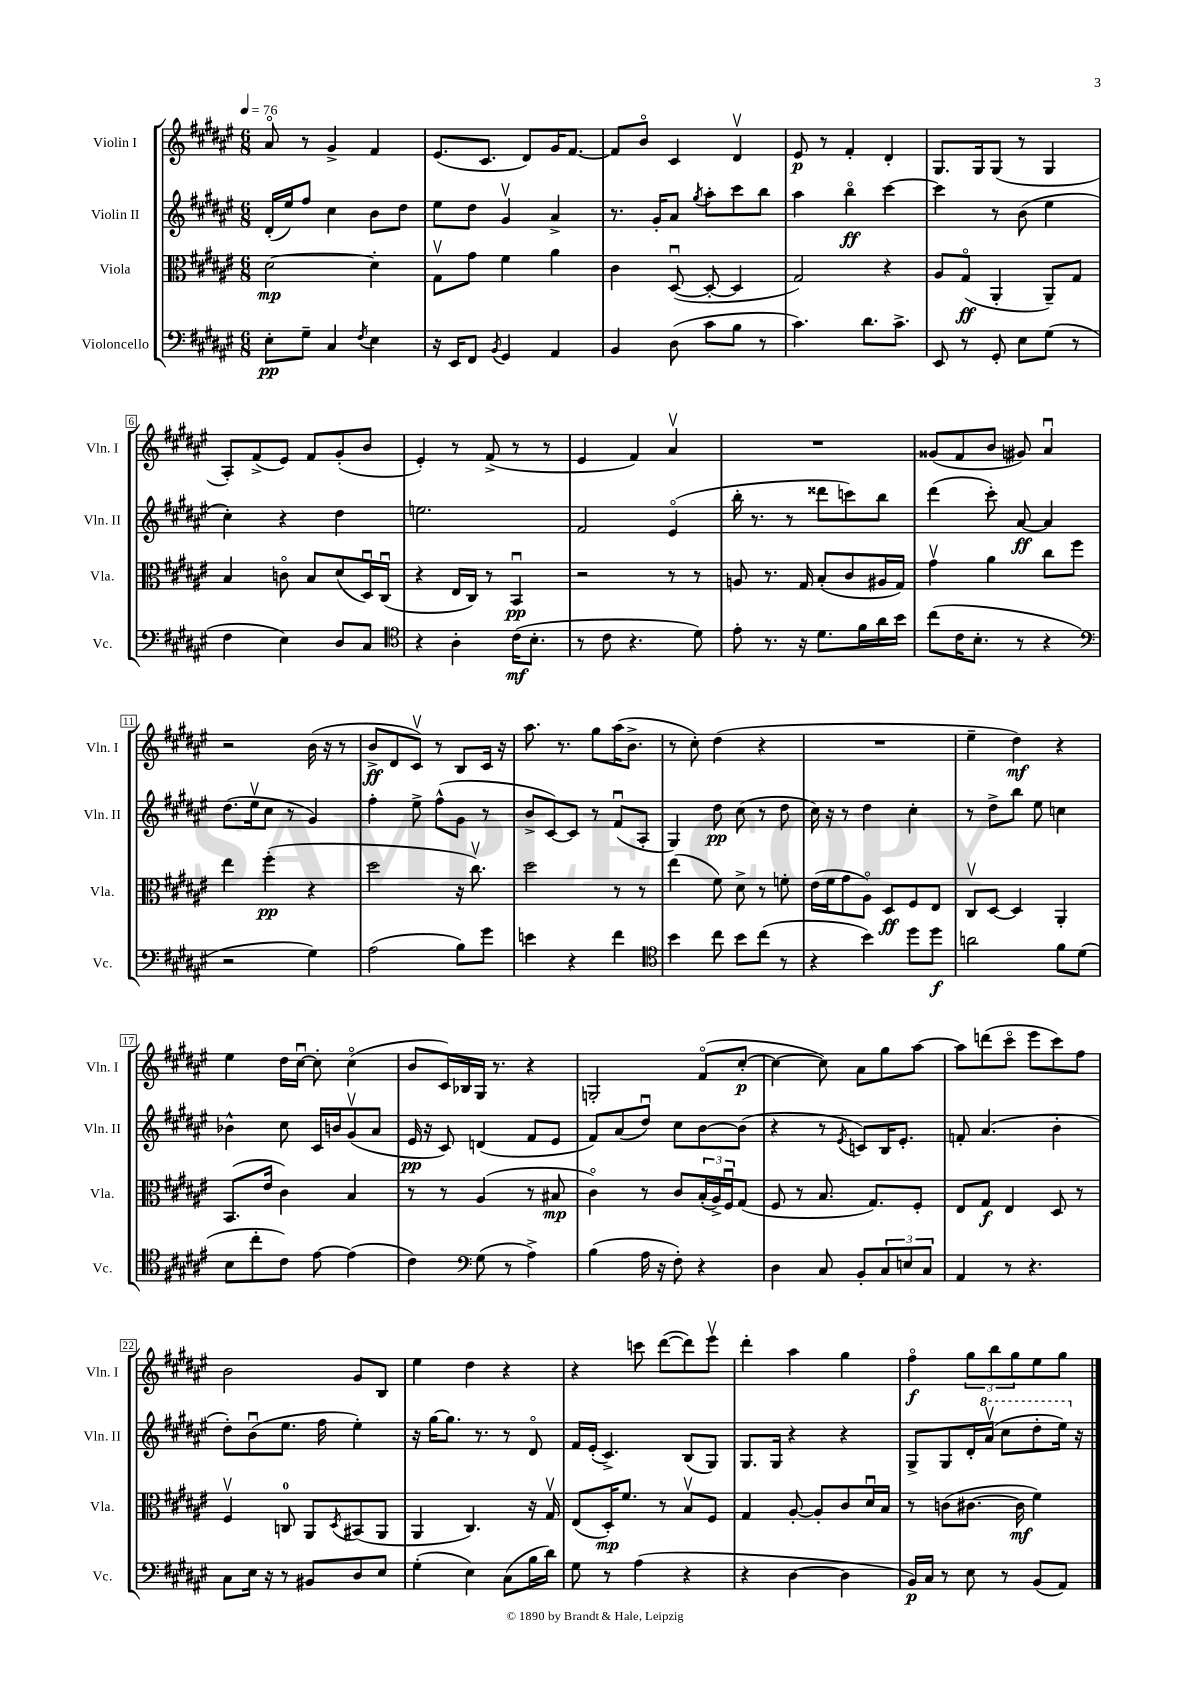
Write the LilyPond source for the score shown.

<<
\new StaffGroup <<
\new Staff = "s0" \with { instrumentName = "Violin I" shortInstrumentName = "Vln. I" } {
    \clef treble \key fis \major \numericTimeSignature \time 6/8 \tempo 4 = 76
    ais'8\flageolet r8 gis'4-> fis'4 |
    eis'8.( cis'8. dis'8) gis'16 fis'8.~ |
    fis'8 b'8\flageolet cis'4 dis'4\upbow |
    eis'8\p r8 fis'4-. dis'4-. |
    gis8. gis16 gis8( r8 gis4 |
    ais8-.) fis'8->( eis'8) fis'8 gis'8-.( b'8 |
    eis'4-.) r8 fis'8->( r8 r8 |
    eis'4 fis'4) ais'4\upbow |
    R2. |
    gisis'8( fis'8 b'8 gis'8) ais'4\downbow |
    r2 b'16( r16 r8 |
    b'8->\ff dis'8 cis'8\upbow) r8 b8 cis'16 r16 |
    ais''8. r8. gis''8 ais''16( b'8.-> |
    r8 cis''8-.) dis''4( r4 |
    R2. |
    eis''4-- dis''4\mf) r4 |
    eis''4 dis''16 cis''16~\downbow cis''8-. cis''4\flageolet( |
    b'8 cis'16) bes16 gis16 r8. r4 |
    g2-. fis'8\flageolet( cis''8~-.\p |
    cis''4~ cis''8) ais'8 gis''8 ais''8~ |
    ais''8 d'''8( cis'''8\flageolet eis'''8 cis'''8) fis''8 |
    b'2 gis'8 b8 |
    eis''4 dis''4 r4 |
    r4 c'''8 dis'''8~( dis'''8) eis'''8\upbow |
    dis'''4-. ais''4 gis''4 |
    fis''4\flageolet\f \tuplet 3/2 { gis''8 b''8 gis''8 } eis''8 gis''8 \bar "|." |
}
\new Staff = "s1" \with { instrumentName = "Violin II" shortInstrumentName = "Vln. II" } {
    \clef treble \key fis \major \numericTimeSignature \time 6/8
    dis'16-.( eis''16) fis''8 cis''4 b'8 dis''8 |
    eis''8 dis''8 gis'4\upbow ais'4-> |
    r8. gis'16-. ais'8 \acciaccatura { gis''8 } ais''8-. cis'''8 b''8 |
    ais''4 b''4\flageolet\ff cis'''4~ |
    cis'''4 r8 b'8( eis''4 |
    cis''4-.) r4 dis''4 |
    e''2. |
    fis'2 eis'4\flageolet( |
    b''16-. r8. r8 disis'''8 c'''8) b''8 |
    dis'''4( cis'''8-.) ais'8~\ff ais'4 |
    dis''8.( eis''16\upbow cis''8 r8 gis'4) |
    fis''4-. eis''8-> fis''8-^( gis'8 r8 |
    b'8-> cis'8~) cis'8 r8 fis'8\downbow( ais8-. |
    gis4) dis''8\pp cis''8( r8 dis''8 |
    cis''16) r16 r8 dis''4 cis''4-. |
    r8 dis''8-> b''8 eis''8 c''4 |
    bes'4-^ cis''8 cis'16 b'16 gis'8\upbow( ais'8 |
    eis'16\pp r16 cis'8) d'4( fis'8 eis'8 |
    fis'8) ais'8( dis''8\downbow) cis''8 b'8~ b'8( |
    r4 r8 \acciaccatura { eis'8 } c'8) b16 eis'8.-. |
    f'8-. ais'4.( b'4-. |
    dis''8-.) b'8\downbow( eis''8. fis''16 eis''4-.) |
    r16 gis''16~ gis''8. r8. r8 dis'8\flageolet |
    fis'16 eis'16-.( cis'4.->) b8( gis8) |
    gis8. gis16 r4 r4 |
    gis8-> gis8 dis'16-. \ottava #1 ais''16\upbow( cis'''8 dis'''8-. eis'''16) \ottava #0 r16 \bar "|." |
}
\new Staff = "s2" \with { instrumentName = "Viola" shortInstrumentName = "Vla." } {
    \clef alto \key fis \major \numericTimeSignature \time 6/8
    dis'2~\mp dis'4-. |
    gis8\upbow gis'8 fis'4 ais'4 |
    cis'4 dis8~\downbow( dis8~-. dis4 |
    gis2) r4 |
    ais8 gis8\flageolet\ff( ais,4-. ais,8--) gis8 |
    b4 c'8\flageolet b8 dis'8( dis16\downbow) cis16\downbow( |
    r4 eis16 cis16) r8 b,4\downbow\pp |
    r2 r8 r8 |
    a8 r8. gis16 b8-.( cis'8 ais16 gis16) |
    gis'4\upbow ais'4 cis''8 fis''8 |
    eis''4 fis''4-.\pp( r4 |
    dis''2 r16 cis''8.\upbow) |
    dis''2 r8 r8 |
    eis''4( fis'8) dis'8-> r8 f'8-. |
    eis'16( fis'16 gis'8 ais8\flageolet) dis8\ff fis8 eis8 |
    cis8\upbow dis8~ dis4 ais,4-. |
    b,8.( eis'16 cis'4) b4 |
    r8 r8 ais4( r8 bis8\mp |
    cis'4\flageolet) r8 cis'8 \tuplet 3/2 { b16-.( ais16->) fis16\downbow } gis8( |
    fis8 r8 b8. gis8.) fis8-. |
    eis8 gis8\f eis4 dis8 r8 |
    fis4\upbow c8-0 ais,8 \acciaccatura { dis8 } bis,8( ais,8 |
    ais,4 cis4.) r16 gis16\upbow |
    eis8( dis16-.\mp) fis'8. r8 b8\upbow fis8 |
    gis4 ais8~-. ais8-. cis'8 dis'16\downbow b16 |
    r8 c'8( cis'8.~ cis'16\mf fis'4) \bar "|." |
}
\new Staff = "s3" \with { instrumentName = "Violoncello" shortInstrumentName = "Vc." } {
    \clef bass \key fis \major \numericTimeSignature \time 6/8
    eis8-.\pp gis8-- cis4 \acciaccatura { fis8 } eis4 |
    r16 eis,16 fis,8 \acciaccatura { b,8 } gis,4 ais,4 |
    b,4 dis8( cis'8 b8 r8 |
    cis'4.) dis'8. cis'8.-> |
    eis,8 r8 gis,8-. eis8 gis8( r8 |
    fis4 eis4) dis8 cis8 |
    \clef tenor r4 ais4-. cis'16\mf( b8.-. |
    r8 cis'8 r4. dis'8) |
    eis'8-. r8. r16 dis'8. fis'16 ais'16 b'16 |
    cis''8( cis'16 b8.-. r8 r4 |
    \clef bass r2 gis4) |
    ais2( b8) gis'8 |
    e'4 r4 fis'4 |
    \clef tenor b'4 cis''8 b'8 cis''8( r8 |
    r4 b'4) dis''8 dis''8\f |
    a'2 fis'8 dis'8( |
    b8 cis''8-. cis'8) eis'8~ eis'4( |
    cis'4) \clef bass gis8( r8 ais4->) |
    b4( ais16 r16 fis8-.) r4 |
    dis4 cis8 b,8-. \tuplet 3/2 { cis8 e8 cis8 } |
    ais,4 r8 r4. |
    cis8 eis16 r16 r8 bis,8 dis8 eis8 |
    gis4-.( eis4) cis8( b16 dis'16) |
    gis8 r8 ais4( r4 |
    r4 dis4~ dis4 |
    b,16\p) cis16 r8 eis8 r8 b,8( ais,8) \bar "|." |
}
>>
>>
\layout { \context { \Score \override BarNumber.stencil = #(make-stencil-boxer 0.1 0.3 ly:text-interface::print) } }
